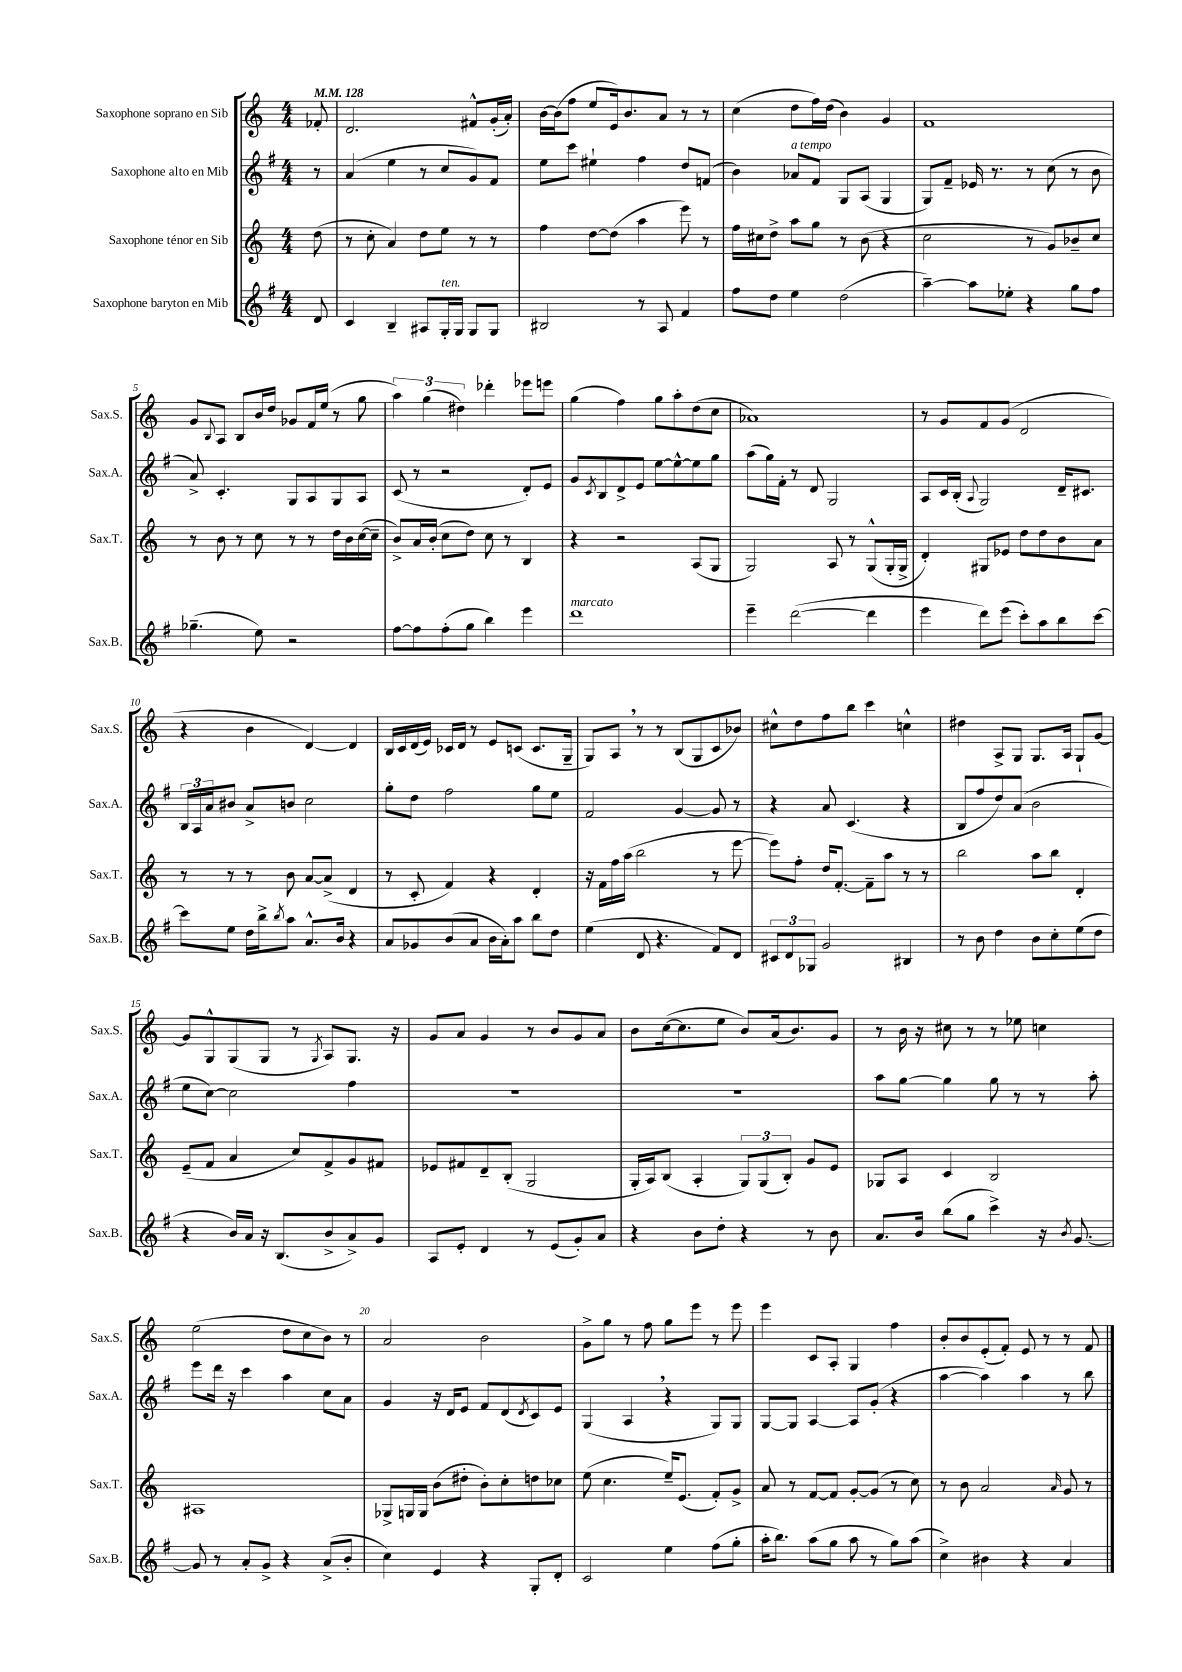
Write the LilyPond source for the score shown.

<<
\new StaffGroup <<
\new Staff = "s0" \with { instrumentName = "Saxophone soprano en Sib" shortInstrumentName = "Sax.S." } {
    \clef treble \key c \major \numericTimeSignature \time 4/4 \partial 8 \tempo 4 = 128
    fes'8-. |
    d'2. fis'8-^ g'16-.( a'16-.) |
    b'16~ b'16( f''8 e''8 e'16) b'8. a'8 r8 r8 |
    c''4( d''8 f''16) d''16( b'4) g'4 |
    f'1 |
    g'8 \appoggiatura { b8 } a8 b8 b'16 d''16 ges'8 f'16 e''16( r8 g''8 |
    \tuplet 3/2 { a''4) g''4( dis''4) } des'''4-. ees'''8 e'''8 |
    g''4( f''4) g''8 a''8-. d''8( c''8 |
    aes'1) |
    r8 g'8 f'8 g'8( d'2 |
    r4 b'4 d'4~) d'4 |
    b16 c'16 d'16( e'16) ces'16 d'16 r8 e'8 c'8( c'8. g16-- |
    g8) a8 \breathe r8 r8 b8( g8 c'8 bes'8) |
    cis''8-^ d''8 f''8 b''8 c'''4 c''4-^ |
    dis''4 a8-> g8 g8. a16 g8-! g'8~ |
    g'8 g8-^ g8( g8 r8 \acciaccatura { g8 } a8) g8. r16 |
    g'8 a'8 g'4 r8 b'8 g'8 a'8 |
    b'8 c''16~( c''8. e''8 b'8) a'16( b'8.) g'8 |
    r8 b'16 r16 cis''8 r8 r8 ees''8 c''4 |
    e''2( d''8 c''8 b'8) r8 |
    a'2 b'2 |
    g'8-> g''8 r8 f''8 g''8 e'''8 r8 e'''8 |
    e'''4 c'8 a8-. g4 f''4 |
    b'8-. b'8 e'8-.( f'8-.) e'8 r8 r8 f'8 \bar "|." |
}
\new Staff = "s1" \with { instrumentName = "Saxophone alto en Mib" shortInstrumentName = "Sax.A." } {
    \clef treble \key g \major \numericTimeSignature \time 4/4 \partial 8
    r8 |
    a'4( e''4 r8 c''8 g'8) fis'8 |
    e''8 c'''8 eis''4-! fis''4 d''8 f'8( |
    b'4) aes'8^\markup { \italic "a tempo" } fis'8 g8 a8( g4 |
    g8) fis'8-- ees'16 r8. r8 c''8( r8 b'8 |
    a'8->) c'4.-. g8 a8 g8 a8 |
    c'8( r8 r2 d'8-.) e'8 |
    g'8 \acciaccatura { c'8 } b8 d'8-> e'8 e''8~ e''8~-^ e''8 g''8 |
    a''8( g''16) fis'16-. r8 d'8 g2 |
    a8 c'16 b16-.( \appoggiatura { a8 } g2) d'16-- cis'8. |
    \tuplet 3/2 { b16 a16 a'16 } bis'8 a'8-> b'8 c''2 |
    g''8-. d''8 fis''2 g''8 e''8 |
    fis'2 g'4~ g'8 r8 |
    r4 a'8 c'4.( r4 |
    b8 fis''8 d''8) a'8( b'2 |
    e''8 c''8~) c''2 fis''4 |
    R1 |
    R1 |
    a''8 g''8~ g''4 g''8 r8 r8 a''8-. |
    e'''8 d'''16 r16 c'''4 a''4 c''8 a'8 |
    g'4 r16 d'16 e'8 fis'8 d'8( \acciaccatura { d'8 } c'8) e'8 |
    g4( a4 \breathe r4 g8) g8 |
    g8~ g8 a4~ a8 g'8-.( r4 |
    a''4~ a''4) a''4 r8 b''8 \bar "|." |
}
\new Staff = "s2" \with { instrumentName = "Saxophone ténor en Sib" shortInstrumentName = "Sax.T." } {
    \clef treble \key c \major \numericTimeSignature \time 4/4 \partial 8
    d''8( |
    r8 c''8-. a'4) d''8 e''8 r8 r8 |
    f''4 d''8~ d''8( a''4 e'''8) r8 |
    f''16 cis''16 d''8-> a''8 g''8 r8 b'8( r4 |
    c''2 r8 g'8) bes'8-- c''8 |
    r8 b'8 r8 c''8 r8 r8 d''16 b'16 c''16~( c''16-- |
    b'8->) a'16 b'16-.( c''8 d''8) c''8 r8 b4 |
    r4 r2 a8( g8 |
    g2) a8 r8 g8-^( g16-. g16-> |
    d'4-.) gis8 ees'8 d''8 d''8 b'8 a'8 |
    r8 r8 r8 b'8 a'8~ a'8->( d'4 |
    r8 c'8-. f'4) r4 d'4-. |
    r16 f'16 f''16 a''16( b''2 r8 e'''8~ |
    e'''8) f''8-. d''16 f'8.~-. f'8-- a''8 r8 r8 |
    b''2 a''8 b''8 d'4-. |
    e'8--( f'8 a'4 c''8) f'8-> g'8 fis'8 |
    ees'8 fis'8 d'8-- b8-.( g2 |
    g16-. a16) b8( a4-. \tuplet 3/2 { g8) g8( b8-.) } g'8 e'8 |
    ges8 a8 c'4 b2 |
    ais1 |
    ges8-> g16 g16 b'8( dis''8-. b'8-.) c''8-. d''8 ces''8 |
    e''8( c''4. e''16--) e'8.( f'8-.) g'8-> |
    a'8 r8 f'8~ f'8 g'8~-. g'8( r8 c''8) |
    r8 b'8 a'2 \grace { a'16 } g'8 r8 \bar "|." |
}
\new Staff = "s3" \with { instrumentName = "Saxophone baryton en Mib" shortInstrumentName = "Sax.B." } {
    \clef treble \key g \major \numericTimeSignature \time 4/4 \partial 8
    d'8 |
    c'4 b4-- ais8 g16-.^\markup { \italic "ten." } g16 g8 g8 |
    bis2 r8 a8 fis'4 |
    fis''8 d''8 e''4 d''2( |
    a''4~--) a''8 ees''8-. r4 g''8 fis''8 |
    ges''4.--( e''8) r2 |
    fis''8~ fis''8 fis''8-.( g''8 b''4) e'''4 |
    d'''1^\markup { \italic "marcato" } |
    e'''4-- d'''2~( d'''4 |
    e'''4 d'''8) e'''8( c'''8-.) a''8 b''8 c'''8~ |
    c'''8 e''8 d''16 b''16-> \acciaccatura { b''8 } a''8 a'8.-^ b'16 r4 |
    a'8 ges'8 b'8( a'8 b'16 a'16-.) a''8 b''8 d''8 |
    e''4( d'8 r4. fis'8) d'8 |
    \tuplet 3/2 { cis'8 d'8 ges8 } g'2 bis4 |
    r8 b'8 d''4 b'8 c''8-. e''8( d''8 |
    r4 b'16) a'16 r16 b8.( b'8-> a'8->) g'8 |
    a8 e'8-. d'4 r8 e'8( g'8-.) a'8 |
    r4 b'8 d''8-. r4 r8 b'8 |
    a'8. b'16 b''8( g''8 c'''4->) r16 \acciaccatura { b'8 } g'8.~ |
    g'8 r8 a'8-. g'8-> r4 a'8->( b'8-. |
    c''4) e'4 r4 g8-. d'8-. |
    c'2 e''4 fis''8( g''8-. |
    a''16-. b''8.) a''8( g''8 a''8 r8 g''8) a''8( |
    c''4->) bis'4 r4 a'4 \bar "|." |
}
>>
>>
\layout { \context { \Score \override BarNumber.break-visibility = ##(#f #t #t) barNumberVisibility = #(every-nth-bar-number-visible 5) } }
